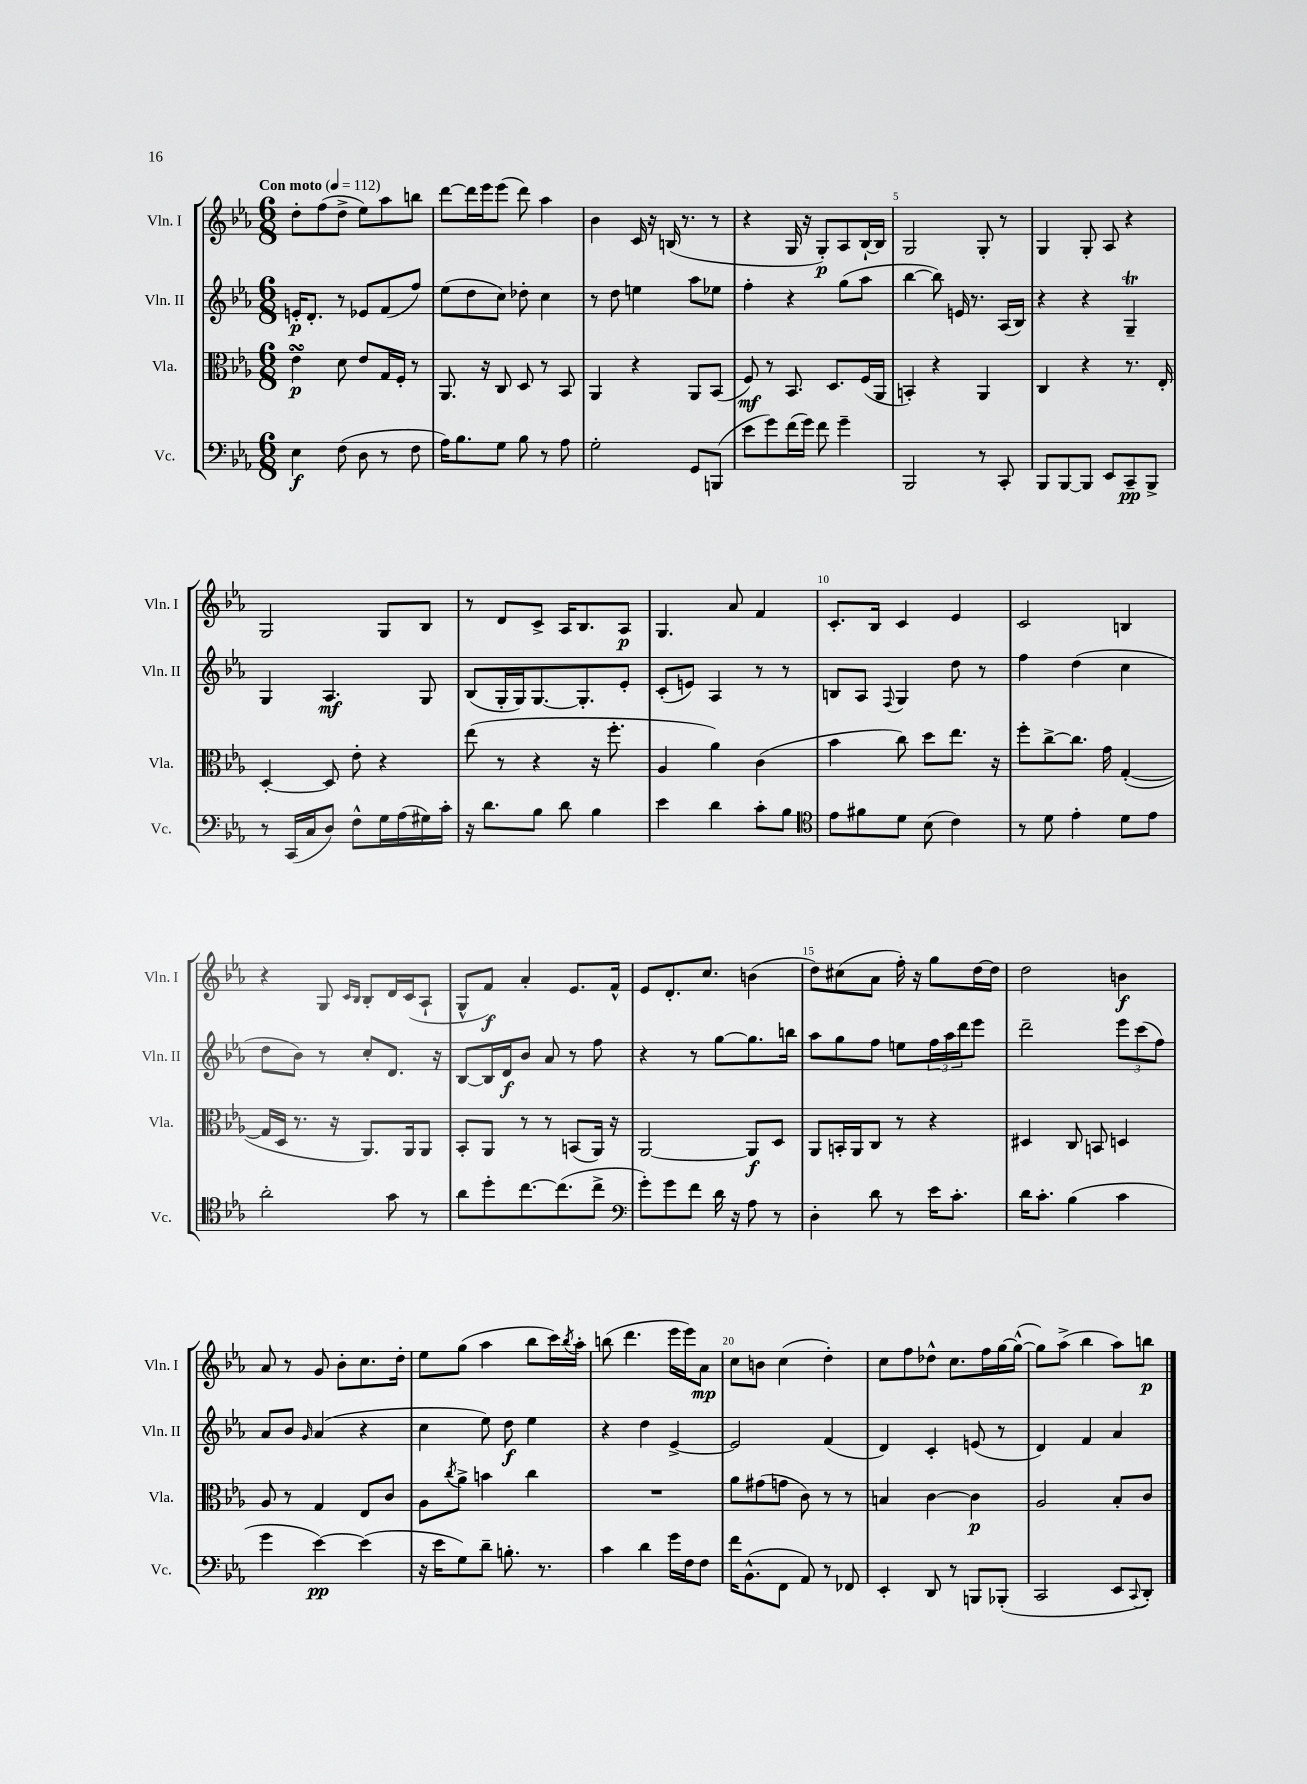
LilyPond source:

<<
\new StaffGroup <<
\new Staff = "s0" \with { instrumentName = "Vln. I" shortInstrumentName = "Vln. I" } {
    \clef treble \key ees \major \numericTimeSignature \time 6/8 \tempo "Con moto" 4 = 112
    d''8-. f''8( d''8-> ees''8) aes''8 b''8 |
    d'''8~ d'''16 ees'''16 ees'''8( d'''8) aes''4 |
    bes'4 c'16 r16 b16( r8. r8 |
    r4 g16 r16 g8-.\p) aes8 bes16~-! bes16 |
    g2 g8-. r8 |
    g4 g8-. aes8 r4 |
    g2 g8 bes8 |
    r8 d'8 c'8-> aes16 bes8. aes8\p |
    g4. aes'8 f'4 |
    c'8.-. bes16 c'4 ees'4 |
    c'2 b4 |
    r4 g8 \grace { c'16 bes16 } bes8-. d'16 c'16( aes8-! |
    g8-^ f'8\f) aes'4-. ees'8. f'16-^ |
    ees'8 d'8.-. c''8. b'4( |
    d''8) cis''8( aes'8 f''16-.) r16 g''8 d''16~ d''16 |
    d''2 b'4\f |
    aes'8 r8 g'8 bes'8-. c''8. d''16-. |
    ees''8 g''8( aes''4 bes''8 c'''16) \acciaccatura { bes''8 } aes''16-. |
    b''8( d'''4. ees'''16 ees'''16) aes'8\mp |
    c''8 b'8 c''4( d''4-.) |
    c''8 f''8 des''8-^ c''8. f''16 g''16~ g''16~-^( |
    g''8) aes''8->( bes''4 aes''8) b''8\p \bar "|." |
}
\new Staff = "s1" \with { instrumentName = "Vln. II" shortInstrumentName = "Vln. II" } {
    \clef treble \key ees \major \numericTimeSignature \time 6/8
    e'16-.\p d'8.-. r8 ees'8 f'8( f''8) |
    ees''8( d''8 c''8) des''8-. c''4 |
    r8 d''8 e''4 aes''8 ees''8 |
    f''4-. r4 g''8( aes''8 |
    bes''4~ bes''8) e'16 r8. aes16( bes16) |
    r4 r4 g4--\trill |
    g4 aes4.\mf g8 |
    bes8( g16-. g16) g8.~ g8.-. ees'8-. |
    c'8-.( e'8) aes4 r8 r8 |
    b8 aes8 \appoggiatura { f8 } g4 d''8 r8 |
    f''4 d''4( c''4 |
    d''8 bes'8) r8 c''8-. d'8. r16 |
    bes8~ bes16 d'16\f bes'8 aes'8 r8 f''8 |
    r4 r8 g''8~ g''8. b''16 |
    aes''8 g''8 f''8 e''8 \tuplet 3/2 { f''16 aes''16 d'''16 } ees'''8 |
    d'''2-- \tuplet 3/2 { ees'''8 c'''8( f''8) } |
    aes'8 bes'8 \grace { g'16 } aes'4( r4 |
    c''4 ees''8) d''8\f ees''4 |
    r4 d''4 ees'4~-> |
    ees'2 f'4( |
    d'4) c'4-. e'8( r8 |
    d'4) f'4 aes'4 \bar "|." |
}
\new Staff = "s2" \with { instrumentName = "Vla." shortInstrumentName = "Vla." } {
    \clef alto \key ees \major \numericTimeSignature \time 6/8
    ees'4\turn\p d'8 ees'8 g16 f16-. r8 |
    aes,8. r16 c8 d8 r8 bes,8 |
    aes,4 r4 aes,8 bes,8( |
    f8\mf) r8 bes,8. d8. f16( aes,16 |
    b,4-.) r4 aes,4 |
    c4 r4 r8. ees16-. |
    d4~-. d8 ees'8-. r4 |
    ees''8( r8 r4 r16 f''8.-. |
    aes4 aes'4) c'4( |
    bes'4 c''8) d''8 ees''8. r16 |
    f''8-. c''8~-> c''8. g'16 g4~-.( |
    g16 d16 r8. r16 aes,8.) aes,16 aes,8 |
    bes,8-. aes,8 r8 r8 b,8( aes,16) r16 |
    aes,2~ aes,8\f d8 |
    aes,8 b,16-. aes,16 c8 r8 r4 |
    dis4 c8 b,8 d4 |
    aes8 r8 g4 ees8 c'8 |
    aes8 \acciaccatura { c''8 } aes'8-> b'4 c''4 |
    R2. |
    aes'8 gis'8( g'8 c'8) r8 r8 |
    b4 c'4~ c'4\p |
    aes2 bes8-. c'8 \bar "|." |
}
\new Staff = "s3" \with { instrumentName = "Vc." shortInstrumentName = "Vc." } {
    \clef bass \key ees \major \numericTimeSignature \time 6/8
    ees4\f f8( d8 r8 f8 |
    aes16) bes8. g8 bes8 r8 aes8 |
    g2-. g,8 b,,8( |
    ees'8 g'8) f'16( g'16) f'8 g'4-- |
    bes,,2 r8 c,8-. |
    bes,,8 bes,,8~ bes,,8 ees,8 c,8--\pp bes,,8-> |
    r8 c,16( c16 d8) f8-^ g16 aes16( gis16) c'16-. |
    r16 d'8. bes8 d'8 bes4 |
    ees'4 d'4 c'8-. bes8 |
    \clef tenor ees'8 fis'8 d'8 bes8( c'4) |
    r8 d'8 ees'4-. d'8 ees'8 |
    aes'2-. g'8 r8 |
    aes'8 d''8-. c''8.~ c''8.( c''8-> |
    \clef bass g'8-.) g'8 f'8 d'16 r16 aes8 r8 |
    d4-. d'8 r8 ees'16 c'8.-. |
    d'16 c'8.-. bes4( c'4 |
    g'4 ees'4~\pp) ees'4( |
    r16 ees'16 g8) d'8-- b8.-. r8. |
    c'4 d'4 g'16 f16 f8 |
    f'16 bes,8.-^( f,8 aes,8) r8 fes,8 |
    ees,4-. d,8 r8 b,,8 bes,,8-.( |
    c,2 ees,8 \appoggiatura { c,8 } d,8-.) \bar "|." |
}
>>
>>
\layout { \context { \Score \override BarNumber.break-visibility = ##(#f #t #t) barNumberVisibility = #(every-nth-bar-number-visible 5) } }
